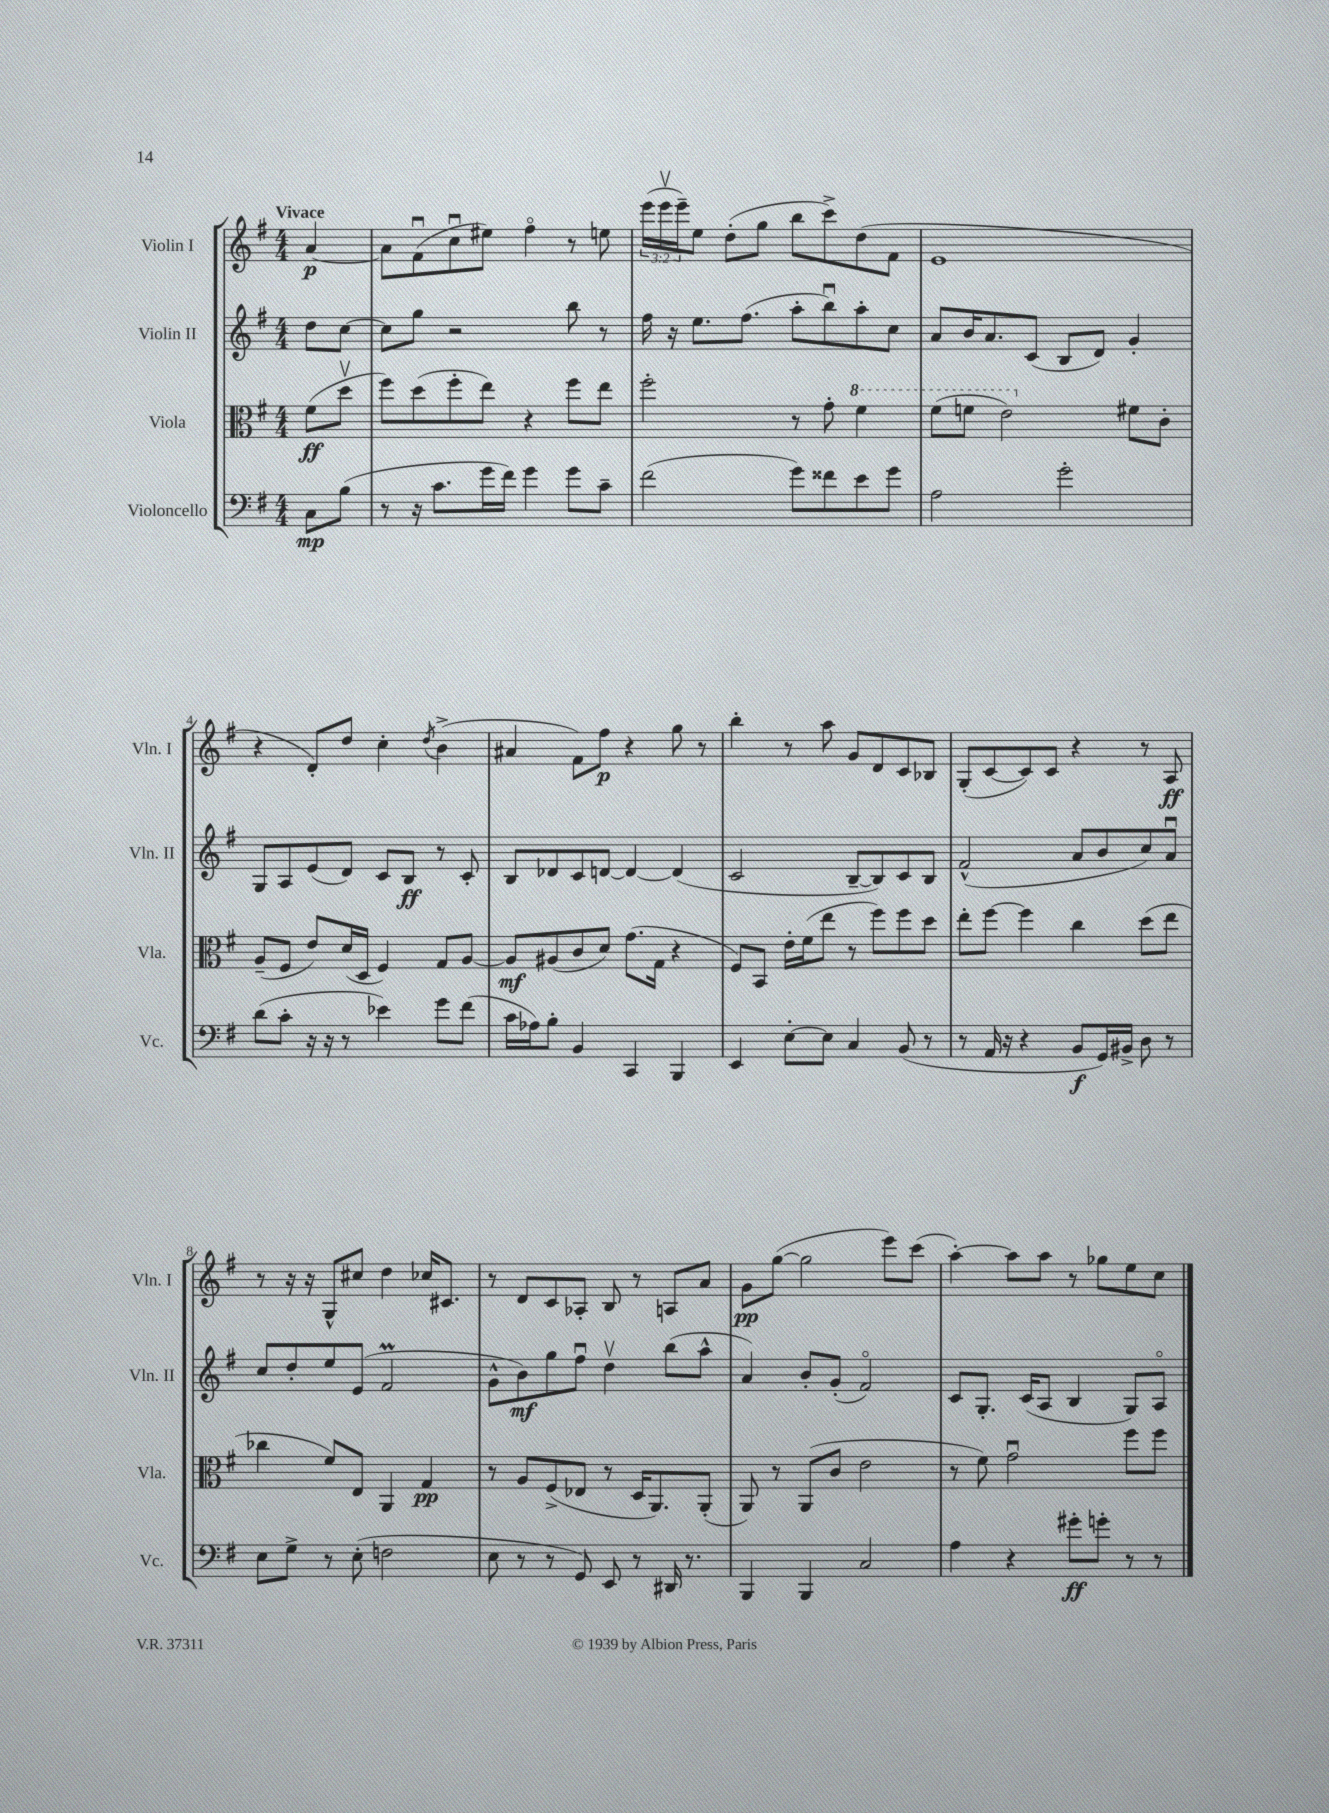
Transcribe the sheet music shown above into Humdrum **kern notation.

**kern	**dynam	**kern	**dynam	**kern	**dynam	**kern	**dynam
*part4	*part4	*part3	*part3	*part2	*part2	*part1	*part1
*staff4	*staff4	*staff3	*staff3	*staff2	*staff2	*staff1	*staff1
*I"Violoncello	*	*I"Viola	*	*I"Violin II	*	*I"Violin I	*
*I'Vc.	*	*I'Vla.	*	*I'Vln. II	*	*I'Vln. I	*
*clefF4	*	*clefC3	*	*clefG2	*	*clefG2	*
*k[f#]	*	*k[f#]	*	*k[f#]	*	*k[f#]	*
*M4/4	*	*M4/4	*	*M4/4	*	*M4/4	*
=	=	=	=	=	=	=	=
!	!	!	!	!	!	!LO:TX:a:B:t=Vivace	!
8C\L	mp	(8f#\L	ff	8dd\L	.	[4a/	p
(8B\J	.	8ddv\J	.	[8cc\J	.	.	.
=1	=1	=1	=1	=1	=1	=1	=1
8r	.	8ff#\L)	.	8cc\L]	.	8a\L]	.
16r	.	(8dd\	.	8gg\J	.	(8f#u\	.
8.c\L	.	.	.	.	.	.	.
.	.	8ff#'\	.	2r	.	8ccu\	.
16g\L	.	8ee\J)	.	.	.	8ee#X\J)	.
16f#\JJ)	.	.	.	.	.	.	.
4g\	.	4r	.	.	.	4ff#\	.
8g\L	.	8ff#\L	.	8bb\	.	8r	.
8c~\J	.	8ee\J	.	8r	.	8een\	.
=2	=2	=2	=2	=2	=2	=2	=2
(2f#\	.	2ff#'\	.	16ff#\	.	(24eee\LL	.
.	.	.	.	.	.	24eeev\	.
.	.	.	.	16r	.	.	.
.	.	.	.	.	.	24eee~\J)	.
.	.	.	.	8.ee\L	.	8ee\J	.
.	.	.	.	.	.	(8dd'\L	.
.	.	.	.	(8.ff#\J	.	.	.
.	.	.	.	.	.	8gg\J	.
8g\L)	.	8r	.	8aa'\L	.	8bb\L	.
8f##X\	.	8g'\	.	8bbu\)	.	8ccc^\)	.
*	*	*8va	*	*	*	*	*
8e\	.	4ff#\	.	8aa'\	.	(8dd\	.
8g\J	.	.	.	8cc\J	.	8f#\J	.
=3	=3	=3	=3	=3	=3	=3	=3
2A\	.	(8ff#\L	.	8a/L	.	1e	.
.	.	8ffn\J	.	16b/K	.	.	.
.	.	.	.	8.a/	.	.	.
.	.	2ee\)	.	.	.	.	.
.	.	.	.	(8c/J	.	.	.
2g'\	.	.	.	8B/L	.	.	.
.	.	.	.	8d/J)	.	.	.
*	*	*X8va	*	*	*	*	*
.	.	8f#X\L	.	4g'/	.	.	.
.	.	8c'\J	.	.	.	.	.
!!LO:LB:g=z
=4	=4	=4	=4	=4	=4	=4	=4
(8d\L	.	(8A~/L	.	8G/L	.	4r	.
8c'\J	.	8F#/J	.	8A/	.	.	.
16r	.	8e/L)	.	(8e/	.	8d'/L)	.
16r	.	.	.	.	.	.	.
8r	.	(16d/L	.	8d/J)	.	8dd/J	.
.	.	16D/JJ	.	.	.	.	.
4e-X\)	.	4F#/)	.	8c/L	.	4cc'\	.
.	.	.	.	8B/J	ff	.	.
.	.	.	.	.	.	8qdd/	.
8g\L	.	8G/L	.	8r	.	(4b^\	.
(8f#\J	.	[8A/J	.	8c'/	.	.	.
=5	=5	=5	=5	=5	=5	=5	=5
16c\LL	.	8A/L]	mf	8B/L	.	4a#X/	.
16A-X\J)	.	.	.	.	.	.	.
8B'\J	.	(8A#X/	.	8d-X/	.	.	.
4BB/	.	8c/	.	8c/	.	8f#\L)	.
.	.	8d/J)	.	[8dn/J	.	8ff#\J	p
4CC/	.	(8.g\L	.	4d/_	.	4r	.
.	.	16G\Jk	.	.	.	.	.
4BBB/	.	4r	.	(4d/]	.	8gg\	.
.	.	.	.	.	.	8r	.
=6	=6	=6	=6	=6	=6	=6	=6
4EE/	.	8F#/L)	.	2c/	.	4bb'\	.
.	.	8BB/J	.	.	.	.	.
[8E'\L	.	16e'\LL	.	.	.	8r	.
.	.	(16f#\J	.	.	.	.	.
8E\J]	.	8ee\J	.	.	.	8aa\	.
4C/	.	8r	.	[8B~/L	.	8g/L	.
.	.	8ff#\L)	.	8B/])	.	8d/	.
(8BB/	.	8ff#\	.	8c/	.	8c/	.
8r	.	8dd\J	.	8B/J	.	8B-X/J	.
=7	=7	=7	=7	=7	=7	=7	=7
8r	.	8ee'\L	.	(2f#^^/	.	(8G'/L	.
16AA/	.	[8ff#\J	.	.	.	[8c/	.
16r	.	.	.	.	.	.	.
4r	.	4ff#\]	.	.	.	8c/])	.
.	.	.	.	.	.	8c/J	.
8BB/L	f	4cc\	.	8a/L	.	4r	.
16GG/L)	.	.	.	8b/	.	.	.
16BB#X^/JJ	.	.	.	.	.	.	.
8D\	.	(8dd\L	.	8cc/)	.	8r	.
8r	.	8ee\J	.	8au/J	.	8A/	ff
!!LO:LB:g=z
=8	=8	=8	=8	=8	=8	=8	=8
8E\L	.	4cc-X\	.	8cc/L	.	8r	.
8G^\J	.	.	.	8dd'/	.	16r	.
.	.	.	.	.	.	16r	.
8r	.	8f#/L)	.	8ee/	.	8G^^/L	.
(8E'\	.	8E/J	.	(8e/J	.	8cc#X/J	.
2Fn\	.	4AA/	.	2f#m/	.	4dd\	.
.	.	4G/	pp	.	.	16cc-X/KL	.
.	.	.	.	.	.	8.c#X/J	.
=9	=9	=9	=9	=9	=9	=9	=9
8E\	.	8r	.	8g^^\L	.	8r	.
8r	.	8A/L	.	8b\)	mf	8d/L	.
8r	.	(8F#^/	.	8gg\	.	8c/	.
8GG/)	.	8E-X/J	.	8ff#u\J	.	8A-X'/J	.
8EE/	.	8r	.	4ddv\	.	8B/	.
8r	.	16D/KL	.	.	.	8r	.
.	.	8.AA/)	.	.	.	.	.
16DD#X/	.	.	.	(8bb\L	.	8An/L	.
8.r	.	.	.	.	.	.	.
.	.	(8AA'/J	.	8aa^^\J	.	8a/J	.
=10	=10	=10	=10	=10	=10	=10	=10
4BBB/	.	8AA/)	.	4a/)	.	8g\L	pp
.	.	8r	.	.	.	([8gg\J	.
4BBB/	.	(8AA/L	.	8b'/L	.	2gg\]	.
.	.	8c/J	.	(8g'/J	.	.	.
2C/	.	2e\	.	2f#/)	.	.	.
.	.	.	.	.	.	8eee\L)	.
.	.	.	.	.	.	(8ccc\J	.
=11	=11	=11	=11	=11	=11	=11	=11
4A\	.	8r	.	8c/L	.	[4aa'\)	.
.	.	8f#\)	.	8.G'/J	.	.	.
4r	.	2gu\	.	.	.	8aa\L]	.
.	.	.	.	(16c/KL	.	.	.
.	.	.	.	8A/J	.	8aa\J	.
8g#X'\L	ff	.	.	4B/	.	8r	.
8gn'\J	.	.	.	.	.	8gg-X\L	.
8r	.	8ff#\L	.	8G/L)	.	8ee\	.
8r	.	8ff#\J	.	8A/J	.	8cc\J	.
==	==	==	==	==	==	==	==
*-	*-	*-	*-	*-	*-	*-	*-
